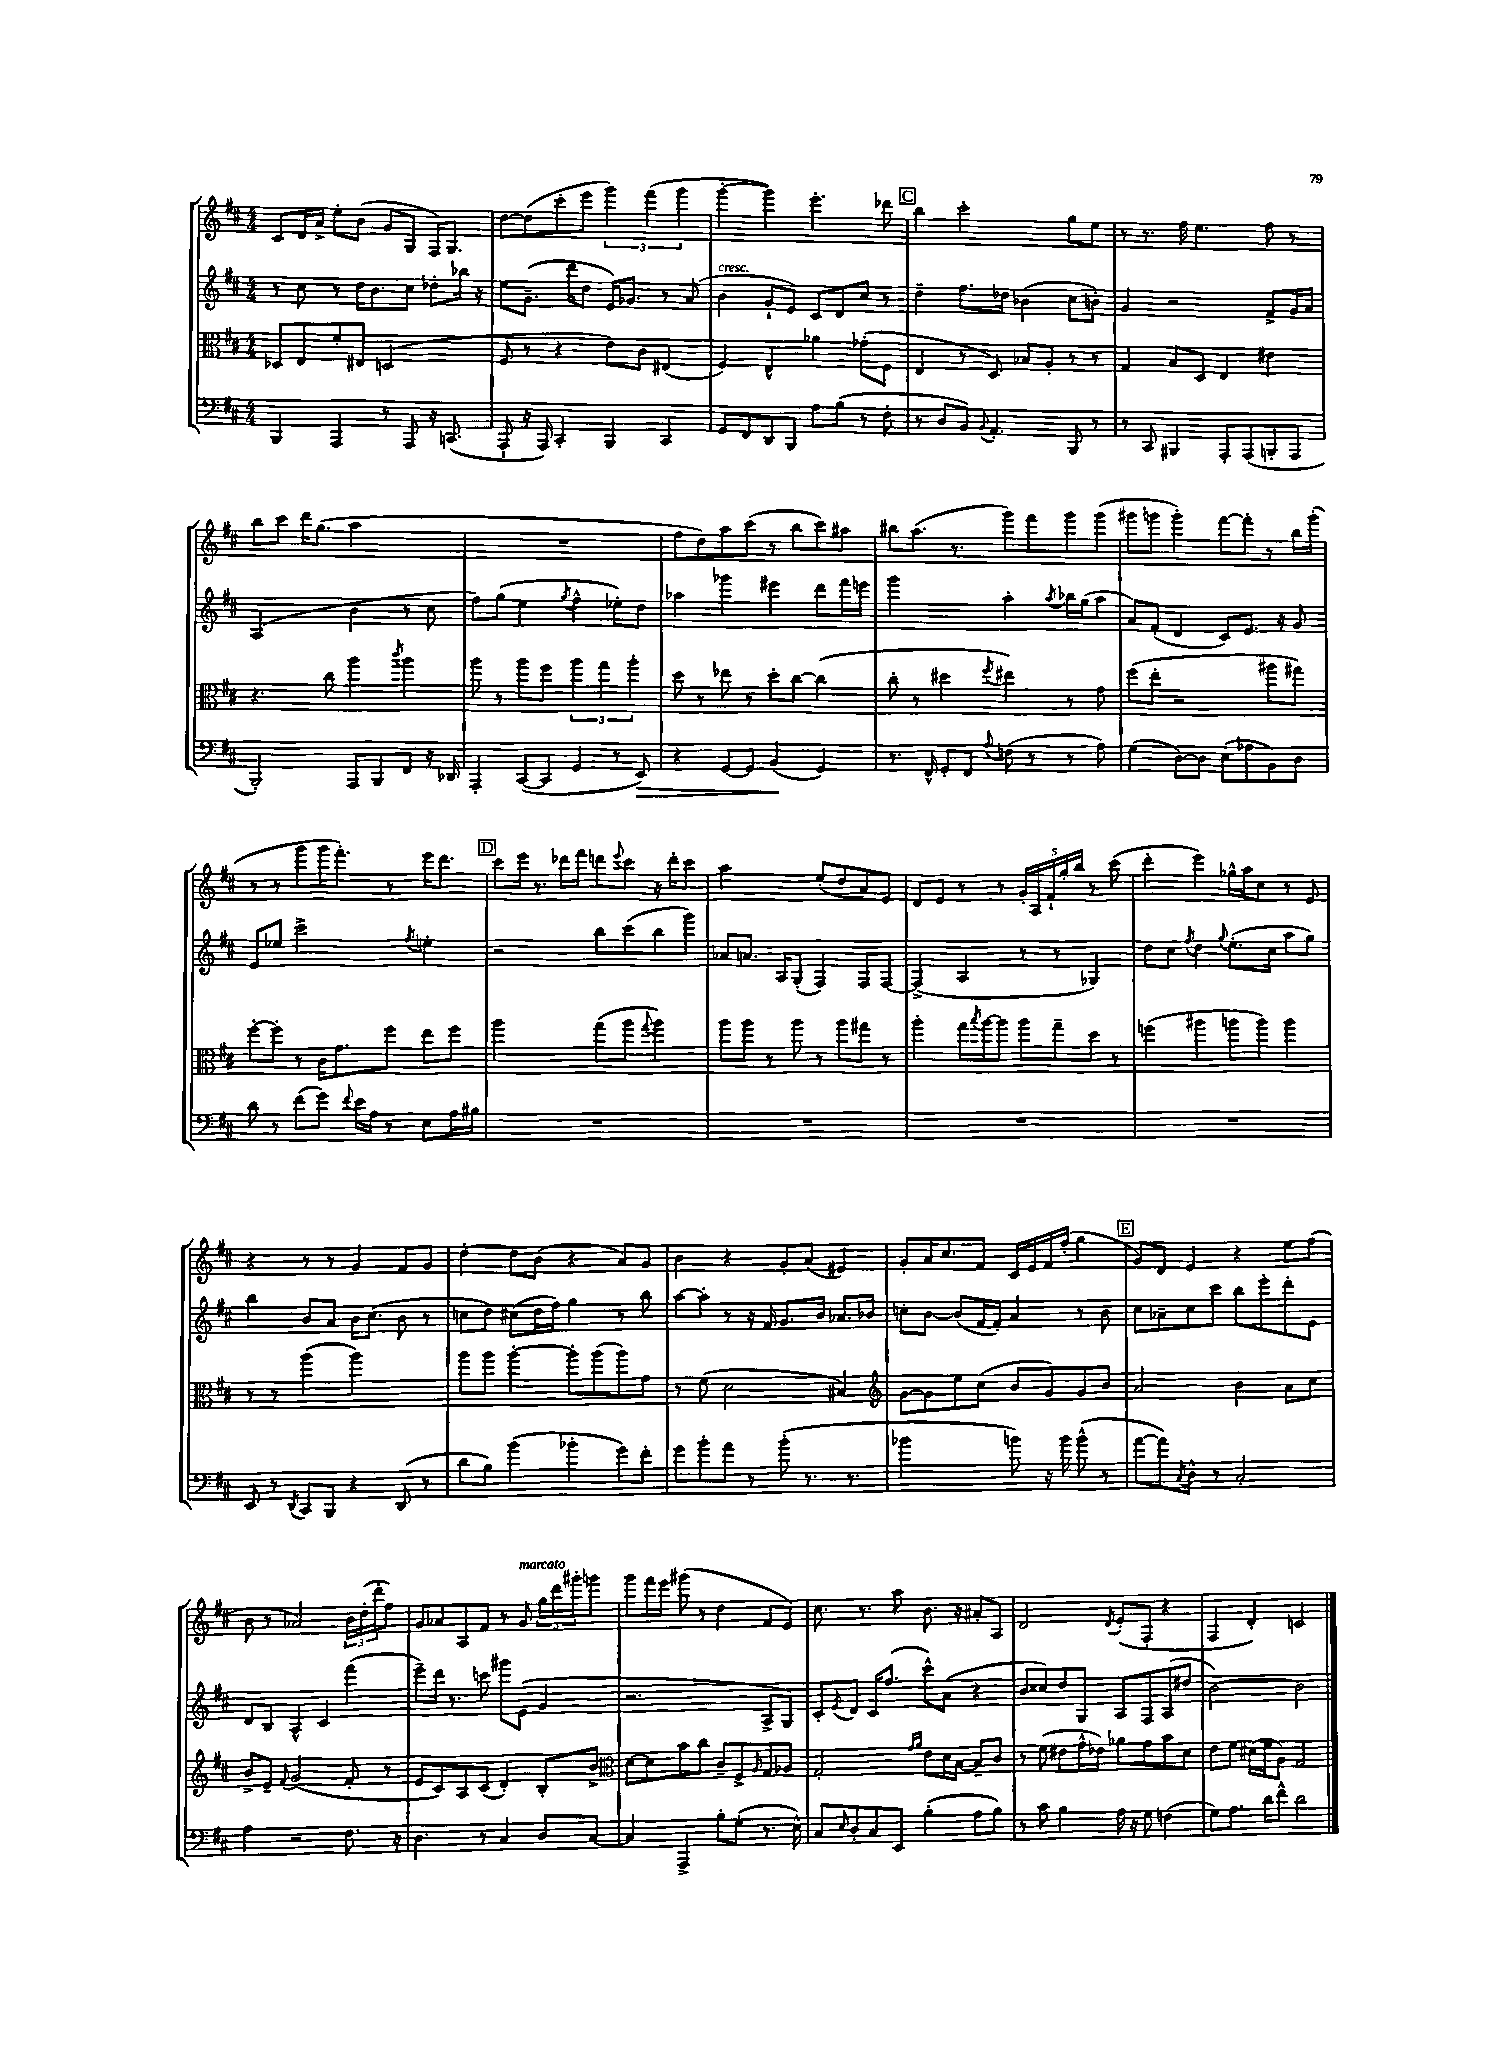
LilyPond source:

<<
\new StaffGroup <<
\new Staff = "s0" {
    \clef treble \key d \major \numericTimeSignature \time 4/4
    cis'8 d'16 a'16-> e''8-. b'8( g'8 g8 fis16) g8. |
    d''8~ d''8( cis'''8-. e'''8 \tuplet 3/2 { g'''4) fis'''4( g'''4 } |
    g'''4~-. g'''4) e'''4.-. des'''8 |
    \mark \markup { \box "C" } b''4 cis'''2-. g''8 e''8 |
    r8 r8. fis''16 e''4. fis''8 r8 |
    b''8 cis'''8 d'''16 g''8.( a''2 |
    R1 |
    fis''8 d''8) a''8 cis'''8( r8 b''8 cis'''8) ais''8 |
    bis''8 a''8.( r8. g'''8) fis'''8 g'''8 g'''8( |
    gis'''8 g'''8 g'''4-.) fis'''8~ fis'''8-. r8 b''16 g'''16-.( |
    r8 r8 g'''8 g'''16 fis'''8.-.) r8 e'''16 d'''8. |
    \mark \markup { \box "D" } cis'''8 e'''16 r8. des'''16 fis'''16 d'''8 \appoggiatura { e'''8 } cis'''8 r16 d'''16-. cis'''8 |
    a''2 e''8-.( d''8 a'8) e'8 |
    d'8 e'8 r8 r8 \tuplet 5/4 { g'16-. a16 fis'16-! g''16-. b''16 } r8 cis'''8( |
    d'''4-. e'''4) ges''16-^ a''16 cis''8 r8 e'8 |
    r4 r8 r8 g'4 fis'8 g'8 |
    d''4~-. d''8 b'8( r4 a'8) g'8 |
    b'4 r4 g'8-. a'8( eis'4) |
    g'8-. a'16 cis''8. fis'8 cis'16 e'16 fis'16 fis''16-.( g''4 |
    \mark \markup { \box "E" } g'8) d'8 e'4 r4 e''8 fis''8( |
    b'8 r8 aes'2) \tuplet 3/2 { b'16 d''16-.( d'''16-. } fis''8) |
    g'8 aes'8 a8 fis'8 r8 g'8^\markup { \italic "marcato" } \tuplet 3/2 { g''16 d'''16 gis'''16-. } g'''8 |
    g'''8 fis'''16 e'''16 gis'''8( r8 d''4 fis'8 e'8) |
    cis''8. r8. a''8 b'8. r16 ais'8-. a8 |
    d'2 \acciaccatura { d'8 } e'8-.( fis8-. r4 |
    fis4 d'4-.) c'2 \bar "|." |
}
\new Staff = "s1" {
    \clef treble \key d \major \numericTimeSignature \time 4/4
    r8 cis''8 r8 d''16 b'8. cis''8 des''8-. bes''16 r16 |
    e''8 g'8.--( d'''16 d''8 e'16) ges'8. r8 a'8( |
    b'4^\markup { \italic "cresc." } g'8-! e'8) cis'8 d'8 cis''8 r8 |
    \mark \markup { \box "C" } d''4-- fis''8. des''16 bes'4( cis''8 b'8-.) |
    g'4 r2 fis'8-> g'16 a'16 |
    a2( b'4 r8 cis''8 |
    fis''8) g''8( e''4 \acciaccatura { g''8 } fis''4-^ ees''8-.) d''8 |
    aes''4 ges'''4 eis'''4 d'''8 fis'''16 e'''16 |
    g'''2 a''4-. \acciaccatura { a''8 } bes''16 g''16( a''8 |
    a'8) fis'8-.( d'4 cis'8) e'8. r16 g'8 |
    e'8 ees''8 cis'''2-> \acciaccatura { fis''8 } e''4-. |
    \mark \markup { \box "D" } r2 b''8 cis'''8( b''8 g'''8) |
    aes'8 a'8. a16 g8-.( fis4) fis8 fis8~ |
    fis4->( a4 r8 r8 ges4) |
    d''8 cis''8 \acciaccatura { fis''8 } d''4 \appoggiatura { g''8 } e''8.-.( cis''16 a''8 g''8) |
    b''4 b'8 a'8 b'16 cis''8.( b'8 r8 |
    c''8 d''8) cis''8( d''16 fis''16) g''4 r8 b''8 |
    a''8~ a''8-. r8 r16 fis'16 g'8. b'16 aes'8. bes'16 |
    c''8-. b'8~ b'8( fis'16~ fis'16-.) a'4 r8 b'8 |
    \mark \markup { \box "E" } cis''8 aes'8-- cis''8 cis'''8 b''8 e'''8-. d'''8-. e'8 |
    d'8 b8 a4-^ cis'4 fis'''4( |
    e'''8--) d'''16 r8. c'''8 gis'''8 e'8( g'4 |
    r2. a8-> g8) |
    cis'8-. \acciaccatura { e'8 } d'8 cis'16 fis''8.( cis'''8-^) a'8( r4 |
    b'8 cisis''8) d''8 g8 a8 fis8 a8( dis''8 |
    b'2~) b'2 \bar "|." |
}
\new Staff = "s2" {
    \clef alto \key d \major \numericTimeSignature \time 4/4
    des8 e8 fis'8-. eis8 d2( |
    fis8 r8 r4 e'8) cis'8 eis4( |
    fis4) e4-^ aes'4 ges'8-.( fis8 |
    \mark \markup { \box "C" } e4 r8 d8) bes8 a8-. r8 r8 |
    g4 b8 d8 e4 eis'4 |
    r4. cis''8 a''4 \acciaccatura { cis'''8 } a''4 |
    a''8 r8 a''8 fis''8 \tuplet 3/2 { a''4 g''4 a''4-. } |
    d''8 r8 ees''8 r8 d''8-. cis''8~ cis''4( |
    cis''8-. r8 dis''4 \acciaccatura { fis''8 } eis''4) r8 g'8 |
    fis''8( e''8-. r2 ais''8 gis''8) |
    fis''8~-. fis''8-. r8 cis'16 g'8. fis''8 e''8 fis''8 |
    \mark \markup { \box "D" } a''2 g''8( a''8 \appoggiatura { g''8 } a''4) |
    a''8 a''8 r8 a''8 r8 a''8 gis''8 r8 |
    a''4-. g''16 \acciaccatura { b''8 } a''16~ a''8 a''8 g''8-- d''8 r8 |
    f''4( ais''4 a''8 a''8) a''4 |
    r8 r8 a''4( a''2) |
    a''8 a''8 a''4~-. a''8-. a''8( a''8) g'8 |
    r8 fis'8( d'2 bis4) |
    \clef treble g'8~ g'8 e''8 cis''8( b'8 g'8) g'8 b'8 |
    \mark \markup { \box "E" } a'2 b'4 a'8 cis''8 |
    b'8-> e'8-- \appoggiatura { fis'8 } g'2( fis'8-. r8 |
    e'8 cis'8) a8 cis'8( d'4-.) b8-. b'8-> |
    \clef alto d'8~ d'8 b'8 cis''8 cis'8-- fis8-> \grace { a16 } g8 aes8 |
    g2-. \grace { g'16 a'16 } e'8 d'16 b16~ b8-- cis'8 |
    r8 fis'8( eis'8 g'16-^ ees'16) aes'8 g'8 b'8 d'8 |
    e'8 fis'8 dis'16( fis'16 a8) g2 \bar "|." |
}
\new Staff = "s3" {
    \clef bass \key d \major \numericTimeSignature \time 4/4
    b,,4 a,,4 r8 a,,8 r16 c,8.( |
    a,,8-! r16 a,,16) cis,4-. b,,4 cis,4 |
    g,8 fis,8 d,8 b,,8 a8 b8( r8 fis8-. |
    \mark \markup { \box "C" } r8 d8 b,8) \appoggiatura { b,8 } a,4.-. b,,8 r8 |
    r8 cis,8 bis,,4 a,,8-. a,,8( b,,8-. a,,8 |
    b,,2-.) a,,8 b,,8 fis,8 r16 des,16 |
    a,,4-. cis,8~( cis,8 g,4 r8 e,8\>) |
    r4 g,8~ g,8 b,4\!( g,4) |
    r8. fis,16-^ g,8-. fis,8 \appoggiatura { a8 } f8( r8 r8 a8) |
    g4( d8~) d8 e8( aes8 b,8) d8 |
    d'8 r8 fis'8( g'8) \appoggiatura { fis'8 } e'16 a16 r8 e8 a16 bis16 |
    \mark \markup { \box "D" } R1 |
    R1 |
    R1 |
    R1 |
    e,8 r8 \acciaccatura { d,8 } cis,8 b,,8 r4 d,8( r8 |
    d'8 b8) b'4( bes'4-. g'8) fis'8-. |
    g'8 b'8-. a'8 r8 b'8-.( r8. r8. |
    bes'2 b'8) r16 b'16 b'8-^( r8 |
    \mark \markup { \box "E" } a'8~ a'8) \acciaccatura { cis8 } d8-^ r8 cis2-. |
    a4 r2 fis8. r16 |
    d4. r8 cis4 d8 cis8~ |
    cis4 a,,4-> b8-. g8-.( r8. e16-^) |
    cis8 \grace { e16 } d8-. cis8 e,8 b4-.( a8 b8) |
    r8 cis'8 b4 a16 r16 g8 f4( |
    g8) a8. d'16 fis'8-^ d'2 \bar "|." |
}
>>
>>
\layout { \context { \Score \remove "Bar_number_engraver" } }
